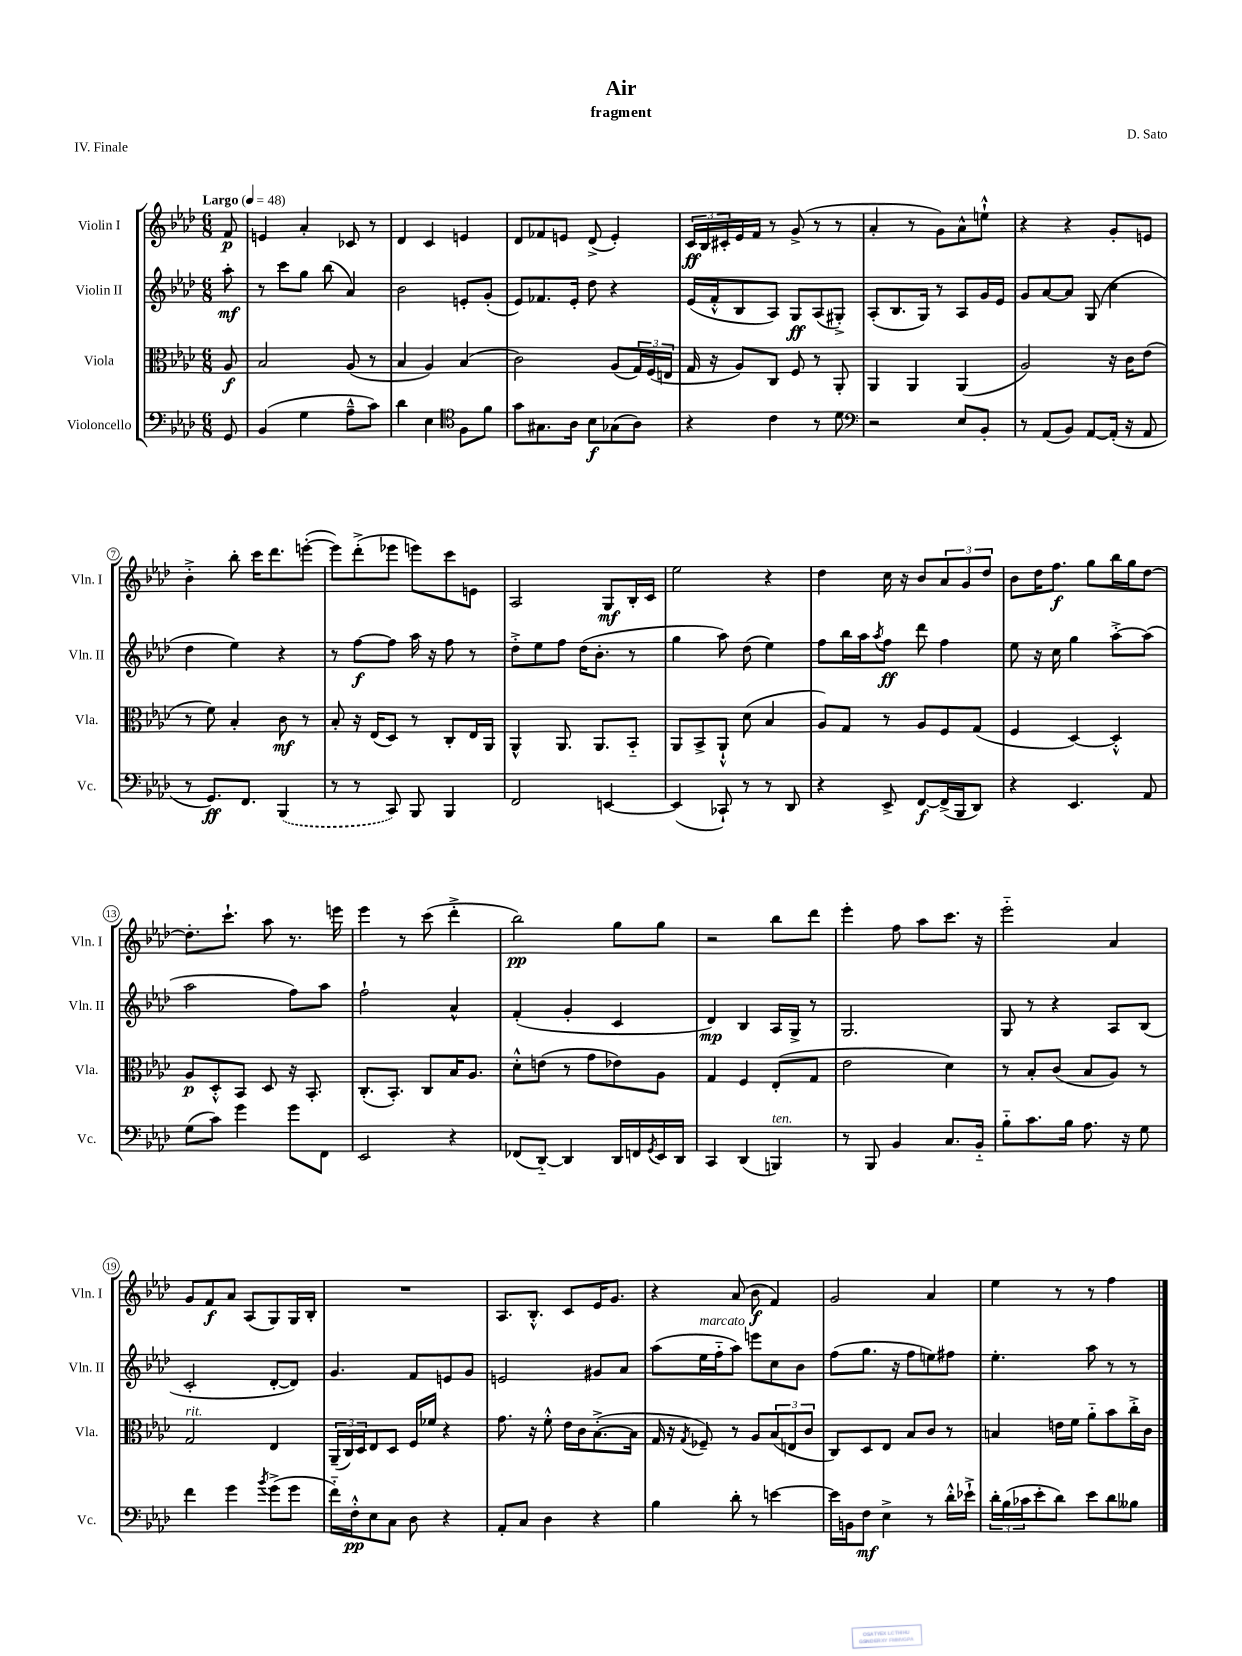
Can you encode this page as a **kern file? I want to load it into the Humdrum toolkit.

**kern	**kern	**kern	**kern
*staff4	*staff3	*staff2	*staff1
*clefF4	*clefC3	*clefG2	*clefG2
*k[b-e-a-d-]	*k[b-e-a-d-]	*k[b-e-a-d-]	*k[b-e-a-d-]
*M6/8	*M6/8	*M6/8	*M6/8
*MM48	*MM48	*MM48	*MM48
8GG	8A-	8aa-'	8f
=	=	=	=
(4BB-	2B-	8r	4e
.	.	8ccc	.
4G	.	8gg	4a-'
.	.	(8bb-	.
8A-~^^	(8A-	4a-)	8c-
8c)	8r	.	8r
=	=	=	=
4d-	4B-	2b-	4d-
4E-	4A-)	.	4c
*clefC4	*	*	*
8F	(4B-	8e'	4e
8f	.	(8g'	.
=	=	=	=
8g	2c)	8e-)	8d-
8.G#	.	8.f-	8f-
.	.	.	8e
16A-	.	16e-'	.
8B-	.	8dd-	(8d-^
(8G-	(8A-	4r	4e')
8A-)	24G)	.	.
.	(24F	.	.
.	24E	.	.
=	=	=	=
4r	16G	(16e-	24c
.	.	.	24B-
.	16r	16f'^^	.
.	.	.	24c#'
.	8A-)	8B-	16e-
.	.	.	16f
4c	8C	8A-)	8r
.	8F	8G	(8g^
8r	8r	(8A-	8r
8d-	8AA-'	8G#'^)	8r
=	=	=	=
*clefF4	*	*	*
2r	4AA-	(8A-'	4a-'
.	.	8.B-	.
.	4AA-	.	8r
.	.	16G)	.
.	.	8r	8g)
8E-	(4AA-	8A-	8a-^^
8BB-'	.	16g	8ee`^^
.	.	16e-	.
=	=	=	=
8r	2A-)	8g	4r
(8AA-	.	[8a-	.
8BB-)	.	8a-]	4r
[8AA-	.	(8G	.
(16AA-']	16r	4cc	8g'
16r	16c	.	.
8AA-	(8e-	.	8e
=	=	=	=
8r	8r	4dd-	4b-'^
8.GG)	8f)	.	.
.	4B-'	4ee-)	8bb-'
8.FF	.	.	.
.	.	.	16ccc
.	.	.	8.ddd-
(4BBB-	8c	4r	.
.	8r	.	([8eee'
=	=	=	=
8r	8B-'	8r	8eee])
8r	16r	[8ff	(8ddd-'^
.	(16E-	.	.
8CC)	8D-)	8ff]	8eee-
8BBB-	8r	16aa-	8eee)
.	.	16r	.
4BBB-	8C'	8ff	8ccc
.	16E-	8r	8e
.	16AA-	.	.
=	=	=	=
2FF	4AA-^^	8dd-'^	2A-
.	.	8ee-	.
.	8.AA-	8ff	.
.	.	(16dd-	.
.	8.AA-	8.b-'	.
[4EE	.	.	8G
.	8BB-'~	8r	16B-'
.	.	.	16c
=	=	=	=
(4EE]	8AA-	4gg	2ee-
.	8BB-^	.	.
8CC-`)	8AA-`^^	8aa-)	.
8r	(8d-	(8dd-	.
8r	4B-	4ee-)	4r
8DD-	.	.	.
=	=	=	=
4r	8A-)	8ff	4dd-
.	8G	16bb-	.
.	.	16aa-	.
.	.	8qaa-	.
8EE-^	8r	8ff	16cc
.	.	.	16r
[8FF	8A-	8ddd-	8b-
(16FF^]	8F	4ff	12a-
16BBB-	.	.	.
.	.	.	12g
8DD-)	(8G	.	.
.	.	.	12dd-
=	=	=	=
4r	4F	8ee-	8b-
.	.	16r	16dd-
.	.	16cc	8.ff
4.EE-	[4D-)	4gg	.
.	.	.	8gg
.	4D-'^^]	[8aa-'^	16bb-
.	.	.	16gg
8AA-	.	(8aa-]	[8dd-
=	=	=	=
(8G	8A-	2aa-	8.dd-']
8c)	8D-'^^	.	.
.	.	.	8.ccc`
4g	8BB-	.	.
.	8D-	.	8aa-
8g	16r	8ff)	8.r
.	8.BB-'	.	.
8FF	.	8aa-	.
.	.	.	16eee
=	=	=	=
2EE-	(8.C'	2ff`	4eee-
.	8.BB-')	.	.
.	.	.	8r
.	8C	.	(8ccc
4r	16B-	4a-^^	4ddd-'^
.	8.A-	.	.
=	=	=	=
(8FF-	8d-'^^	(4f'	2bb-)
[8DD-'~)	(8e	.	.
4DD-]	8r	4g'	.
.	8g	.	.
16DD-	8e-)	4c	8gg
16FF	.	.	.
8qGG	.	.	.
16EE-	8A-	.	8gg
16DD-	.	.	.
=	=	=	=
4CC	4G	4d-)	2r
(4DD-	4F	4B-	.
4BBB)	(8E-'	16A-	8bb-
.	.	16G^	.
.	8G	8r	8ddd-
=	=	=	=
8r	2e-	2.G	4eee-'
8BBB-	.	.	.
4BB-	.	.	8ff
.	.	.	8aa-
8.C	4d-)	.	8.ccc
16BB-'~	.	.	16r
=	=	=	=
8B-'~	8r	8G	2eee-'~
8.c	8B-'	8r	.
.	(8c	4r	.
16B-	.	.	.
8.A-	8B-	.	.
.	8A-)	8A-	4a-
16r	.	.	.
8G	8r	(8B-	.
=	=	=	=
4f	2G	2c'	8g
.	.	.	8f
4g	.	.	8a-
.	.	.	(8A-
8qb-	.	.	.
(8g^	4E-	[8d-'	8G)
8g	.	8d-])	16G
.	.	.	16B-'
=	=	=	=
16f'~)	(24AA-~	4.g	2.r
.	24C)	.	.
16F'^^	.	.	.
.	24D-	.	.
8E-	8E-	.	.
8C	8D-	.	.
8D-	16F	8f	.
.	16f-	.	.
4r	4r	8e	.
.	.	8g	.
=	=	=	=
8AA-'	8.g	2e	8.A-
8C	.	.	.
.	16r	.	8.B-'^^
4D-	8f'^^	.	.
.	16e-	.	8c
.	16c	.	.
4r	([8.B-'^	8g#	16e-
.	.	.	8.g
.	.	8a-	.
.	16B-]	.	.
=	=	=	=
4B-	16G	(8aa-	4r
.	16r	.	.
.	8qG	.	.
.	8F-~)	16ee-	.
.	.	16ff'~	.
8d-'	8r	8aa-)	(8a-
8r	8A-	8eee	8b-
[4e	(12B-	8cc	4f)
.	12E	.	.
.	.	8b-	.
.	12c	.	.
=	=	=	=
16e]	8C)	(8ff	2g
16BB	.	.	.
8F	8D-	8.gg	.
4E-^	8E-	.	.
.	.	16r	.
.	8B-	8ff	.
8r	8c	8ee)	4a-
16d-'^^	8r	8ff#	.
16e-`^	.	.	.
=	=	=	=
24d-'	4B	4.ee-'	4ee-
(24B-	.	.	.
24c-	.	.	.
8e-'	.	.	.
8d-)	16e	.	8r
.	16f	.	.
8e-	8a-'~	8aa-	8r
8d-	8b-	8r	4ff
8B--	16cc'^	8r	.
.	16c	.	.
==	==	==	==
*-	*-	*-	*-
